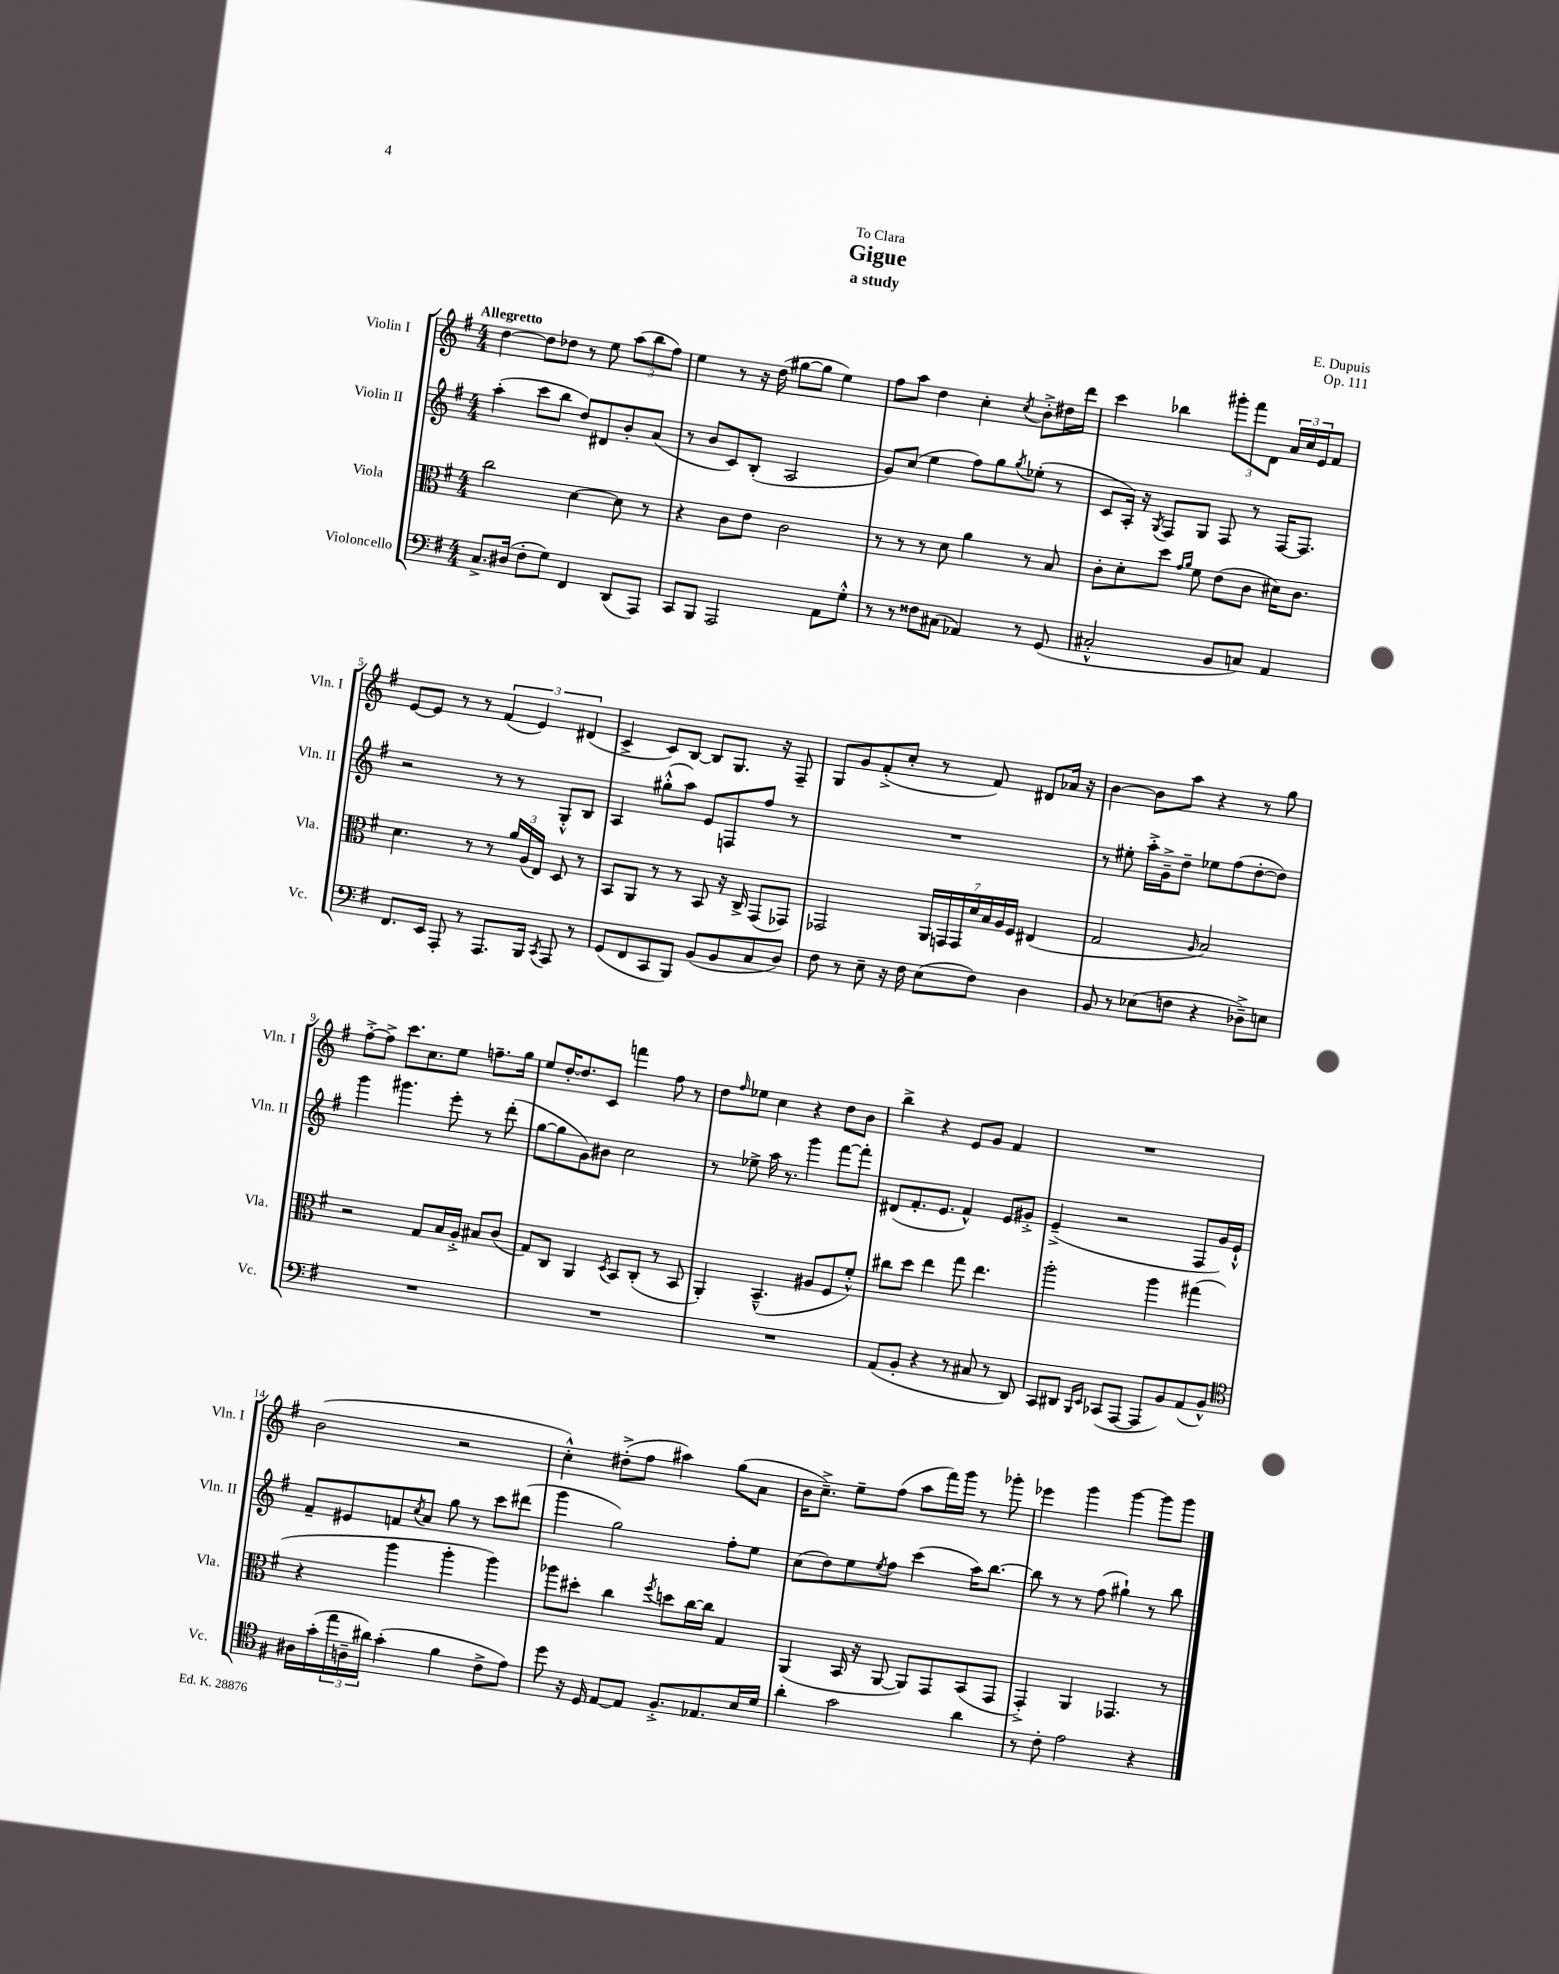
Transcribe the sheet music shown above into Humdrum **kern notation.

**kern	**kern	**kern	**kern
*part4	*part3	*part2	*part1
*staff4	*staff3	*staff2	*staff1
*I"Violoncello	*I"Viola	*I"Violin II	*I"Violin I
*I'Vc.	*I'Vla.	*I'Vln. II	*I'Vln. I
*clefF4	*clefC3	*clefG2	*clefG2
*k[f#]	*k[f#]	*k[f#]	*k[f#]
*M4/4	*M4/4	*M4/4	*M4/4
=1	=1	=1	=1
!	!	!	!LO:TX:a:B:t=Allegretto
8.C^/L	2cc\	(4aa'\	[4dd\
(16D#X/Jk	.	.	.
8F#'\L	.	8ccc\L	8dd\L]
8G\J)	.	8bb\J	8dd-X\J
4FF#/	[4d\	8dd/L)	8r
.	.	8d#X/	8ee\
(8DD/L	8d\]	8b'/	(12aa\L
.	.	.	12bb\
8AAA/J)	8r	(8a/J	.
.	.	.	12ff#\J)
=2	=2	=2	=2
8CC/L	4r	8r	4ee\
8BBB/J	.	8b/L	.
2AAA/	8c\L	8c/)	8r
.	8e\J	(8B'/J	16r
.	.	.	(16dd\
.	2c\	2A/	[8gg#X\L
.	.	.	8gg#\J]
8AA\L	.	.	4ee\)
8G'^^\J	.	.	.
=3	=3	=3	=3
8r	8r	8g/L)	8ff#\L
8r	8r	(8cc/J	8aa\J
8F##X\L	8r	4ee\	4dd\
(8C#X\J	8d\	.	.
4AA-X/)	4a\	8ff#\L)	4cc'\
.	.	8gg\	.
.	.	8qgg/	8qcc/
8r	8r	(8ee-X'\J	8b'^\L
(8GG/	8B/	8r	16dd#X\L
.	.	.	16ddd\JJ
=4	=4	=4	=4
2C#X'^^/	8c'\L	8c/L	4ccc\
.	8d'\	16A'/Jk)	.
.	.	16r	.
.	.	8qG/	.
.	8dd\J	8F#/L	4bb-X\
.	16qqg/LL	.	.
.	16qqa/JJ	.	.
.	8f#\	8G/J	.
8BB/L	(8e\L	8F#/	12ggg#X'\L
.	.	.	12fff#\
8Cn/J)	8c\J	8r	.
.	.	.	12d\J
4AA/	16d#X\KL)	[16F#/KL	24a/LL
.	.	.	24cc/
.	8.c\J	8.F#/J]	.
.	.	.	24e/J
.	.	.	8f#/J
!!LO:LB:g=z
=5	=5	=5	=5
8.FF#/L	4.d\	2r	[8e/L
.	.	.	8e/J]
16EE/Jk	.	.	.
8AAA'/	.	.	8r
8r	8r	.	8r
8.AAA/L	8r	8r	(6f#/
.	24a/LL	8r	.
.	(24A/	.	6e/)
16BBB/Jk	.	.	.
.	24E/JJ)	.	.
8qCC/	.	.	.
8AAA/	8D/	8G'^^/L	.
.	.	.	(6d#X/
8r	8r	8B/J	.
=6	=6	=6	=6
(8GG/L	8BB/L	4A/	4c^/
8FF#/	8AA/J	.	.
8CC/	8r	(8gg#X'^^\L	8c/L)
8BBB/J)	8r	8aa\J)	[8B/J
(8BB/L	8BB/	8e/L	8B/L]
8BB/	16r	8Fn/	8.G/J
.	16C^/	.	.
8C/	(8GG/L	8ff#/J	.
.	.	.	16r
8D/J)	8GG-X/J)	8r	8F#~/
=7	=7	=7	=7
8F#\	2GG-X/	1r	8G/L
8r	.	.	8g/
8E~\	.	.	(8f#'^/
16r	.	.	8cc'/J
16F#\	.	.	.
(8E\L	28AA/LL	.	8r
.	28GGn/	.	.
.	28GG/	.	.
.	28d/	.	.
8F#\J)	.	.	8f#/)
.	28B/	.	.
.	28A/	.	.
.	28F#/JJ	.	.
4D\	(4E#X/	.	8d#X/L
.	.	.	16a-X/Jk
.	.	.	16r
=8	=8	=8	=8
8BB/	2G/	8r	[4b\
8r	.	8ee#X'\	.
(8E-X\L	.	16aa'^\LL	8b\L]
.	.	16g~^\J	.
8Fn\J	.	8dd~\J	8aa\J
.	16qqA/	.	.
4r	2B/)	8ee-X\L	4r
.	.	(8ff#\	.
8D-X~^\L)	.	[8dd'\	8r
8En\J	.	8dd\J])	8gg\
!!LO:LB:g=z
=9	=9	=9	=9
1r	2r	4ggg\	[8ff#'^\L
.	.	.	8ff#^\J]
.	.	4.ggg#X\	8.ccc\L
.	.	.	8.cc\
.	8G/L	.	.
.	16B/L	8eee'\	8ee\J
.	16A'^/JJ	.	.
.	8B#X/L	8r	8.ffn~\L
.	(8c/J	(8ddd'\	.
.	.	.	16gg\Jk
=10	=10	=10	=10
1r	8G/L)	[8gg\L	8ee/L
.	8C/J	8gg\]	[16dd'/K
.	.	.	8.dd/]
.	4AA/	8g\)	.
.	.	8b#X\J	8c/J
.	8qD/	.	.
.	8BB/L	2cc\	4fffn\
.	(8C'/J	.	.
.	8r	.	8ff#\
.	8BB/	.	8r
=11	=11	=11	=11
1r	4AA'/)	8r	8dd\L
.	.	.	16qqff#/
.	.	8ee-X^\	8ee-X\J
.	(4.BB~^^/	16aa\	4cc\
.	.	8.r	.
.	.	4ggg\	4r
.	8A#X/L	.	.
.	8F#/	[8fff#\L	8dd\L
.	8f#'^^/J)	8fff#'\J]	8b\J
=12	=12	=12	=12
(8AA/L	8cc#X\L	(8d#X/L	4bb^\
8BB'/J	8dd\J	8.f#'/	.
4r	4ee\	.	4r
.	.	8.e/J	.
8r	8gg\	4f#^^/)	8e/L
8C#X/	4.ee\	.	8g/J
8r	.	8e/L	4f#/
8DD/)	.	8g#X'^/J	.
=13	=13	=13	=13
8CC/L	2aa'\	(4e~^/	1r
8DD#X/J	.	.	.
16qqBBB/LL	.	.	.
16qqEE/JJ	.	.	.
(8CC-X/L	.	2r	.
[8AAA/J	.	.	.
8AAA/L]	4aa\	.	.
8BB/)	.	.	.
(8AA/	(4gg#X\	8F#/L	.
8BB^^/J)	.	16g/L)	.
.	.	16e`^^/JJ	.
!!LO:LB:g=z
=14	=14	=14	=14
*clefC4	*	*	*
16A#X\LL	4r	8f#~/L	(2b\
(16g'\	.	.	.
24ee\	.	8e#X/	.
24An~\	.	.	.
24a#X\JJ)	.	.	.
(4g'\	4aa\	8fn/	.
.	.	8qcc/	.
.	.	8a/J	.
4f#\	4aa'\	8gg\	2r
.	.	8r	.
8c^\L	4aa\)	8ccc\L	.
8e\J)	.	(8ddd#X\J	.
=15	=15	=15	=15
8dd\	8aa-X\L	4ggg\	4cc'^^\)
16r	8dd#X'\J	.	.
16D/	.	.	.
[8E/L	4cc\	2gg\)	(8dd#X'^\L
8E/J]	.	.	8ff#\J
.	8qff#/	.	.
8.F#'^/L	8ddn\L	.	4aa#X\)
.	[16cc\L	.	.
8.E-X/	16cc\JJ]	.	.
.	4G/	8ff#'\L	(8gg\L
16B/L	.	8ee\J	8a\J
16d/JJ	.	.	.
=16	=16	=16	=16
4a'\	(4AA/	(8cc\L	16b\KL
.	.	.	8.cc~^\J)
.	.	8dd\)	.
2g\	16BB/	8ee\	8ee~\L
.	16r	.	.
.	.	8qee/	.
.	[8AA/	8ff#\J	(8ff#\J
.	8AA/L])	(4ccc\	8aa\L
.	8GG/	.	16fff#\L)
.	.	.	16ggg\JJ
4a\	(8BB/	16aa\KL)	8r
.	.	[8.bb\J	.
.	8GG/J	.	8ggg-X'\
=17	=17	=17	=17
8r	4GG'^/)	8bb\]	4eee-X\
8c'\	.	8r	.
2e\	4AA/	8r	4ggg\
.	.	(8ff#\	.
.	4.GG-X/	4gg#X`\)	[4ggg\
4r	.	8r	8ggg\L]
.	8r	8bb\	8ggg\J
==	==	==	==
*-	*-	*-	*-
